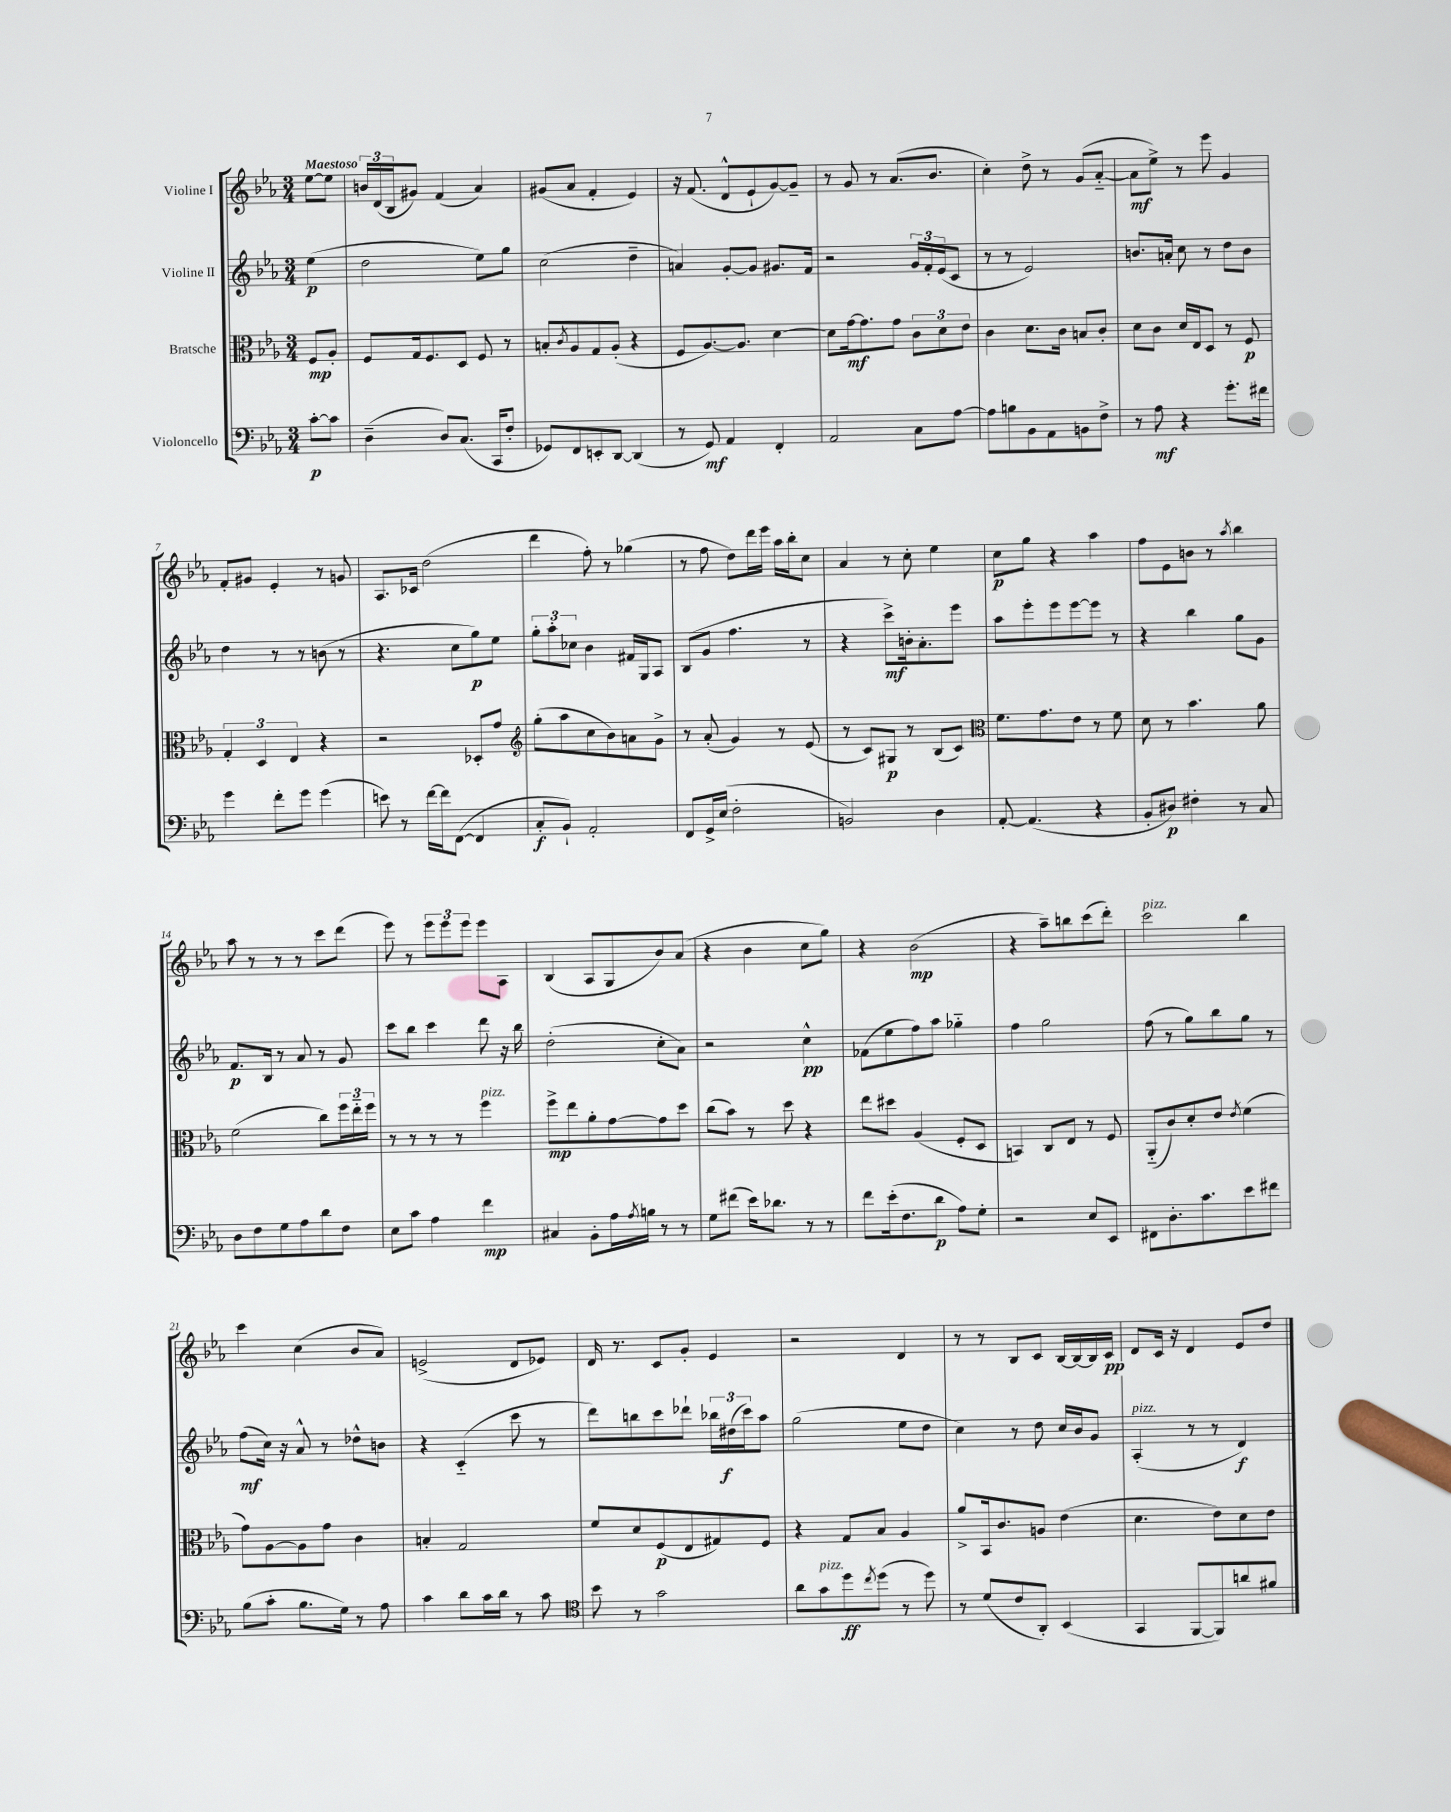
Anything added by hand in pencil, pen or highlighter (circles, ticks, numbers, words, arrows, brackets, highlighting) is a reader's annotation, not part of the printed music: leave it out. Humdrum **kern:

**kern	**dynam	**kern	**dynam	**kern	**dynam	**kern	**dynam
*part4	*part4	*part3	*part3	*part2	*part2	*part1	*part1
*staff4	*staff4	*staff3	*staff3	*staff2	*staff2	*staff1	*staff1
*I"Violoncello	*	*I"Bratsche	*	*I"Violine II	*	*I"Violine I	*
*clefF4	*	*clefC3	*	*clefG2	*	*clefG2	*
*k[b-e-a-]	*	*k[b-e-a-]	*	*k[b-e-a-]	*	*k[b-e-a-]	*
*M3/4	*	*M3/4	*	*M3/4	*	*M3/4	*
=	=	=	=	=	=	=	=
!	!	!	!	!	!	!LO:TX:a:B:t=Maestoso	!
[8c'\L	p	8F/L	mp	(4ee-\	p	[8ee-\L	.
8c\J]	.	8A-'/J	.	.	.	8ee-\J]	.
=1	=1	=1	=1	=1	=1	=1	=1
(4D~\	.	8F/L	.	2dd\	.	24bn/LL	.
.	.	.	.	.	.	(24d/	.
.	.	.	.	.	.	24B-/J	.
.	.	16G/k	.	.	.	8g#X/J)	.
.	.	8.F/	.	.	.	.	.
8D/L)	.	.	.	.	.	(4f/	.
(8.C/J	.	8D/J	.	.	.	.	.
.	.	8F/	.	8ee-\L)	.	4a-/)	.
16CC/KL	.	.	.	.	.	.	.
8F'/J	.	8r	.	8gg\J	.	.	.
=2	=2	=2	=2	=2	=2	=2	=2
8GG-X/L)	.	8Bn'/L	.	(2cc\	.	(8g#X/L	.
.	.	8qc/	.	.	.	.	.
8FF/	.	8A-/	.	.	.	8a-/J	.
8EEn'/	.	8G/	.	.	.	4f'/	.
[8DD/J	.	(8A-'/J	.	.	.	.	.
(4DD/]	.	4r	.	4dd~\	.	4e-/)	.
=3	=3	=3	=3	=3	=3	=3	=3
8r	.	8F/L	.	4an/)	.	16r	.
.	.	.	.	.	.	(8.f/	.
8GG/)	mf	[8.A-/)	.	.	.	.	.
4AA-/	.	.	.	[8g'/L	.	8d^^/L	.
.	.	8.A-/J]	.	.	.	.	.
.	.	.	.	8g/J]	.	8e-`/	.
4FF'/	.	[4d\	.	8.g#X/L	.	[8g/)	.
.	.	.	.	.	.	8g~/J]	.
.	.	.	.	16f/Jk	.	.	.
=4	=4	=4	=4	=4	=4	=4	=4
2AA-/	.	8d\L]	.	2r	.	8r	.
.	.	[16g\k	mf	.	.	8g/	.
.	.	8.g\]	.	.	.	.	.
.	.	.	.	.	.	8r	.
.	.	8g\J	.	.	.	(8.a-/L	.
8C\L	.	12c\L	.	24g/LL	.	.	.
.	.	.	.	24f'/	.	.	.
.	.	.	.	.	.	8.b-/J	.
.	.	12d\	.	(24e-/J	.	.	.
[8A-\J	.	.	.	8c/J	.	.	.
.	.	12e-\J	.	.	.	.	.
=5	=5	=5	=5	=5	=5	=5	=5
8A-\L]	.	4c\	.	8r	.	4cc'\)	.
8Bn\	.	.	.	8r	.	.	.
8BB-\	.	8.d\L	.	2e-/)	.	8dd^\	.
8AA-\	.	.	.	.	.	8r	.
.	.	16c\Jk	.	.	.	.	.
8BBn\	.	8Bn/L	.	.	.	(8g/L	.
8F^\J	.	8c'/J	.	.	.	[8a-/J	.
=6	=6	=6	=6	=6	=6	=6	=6
8r	.	8d\L	.	8.bn/L	.	8a-\L]	mf
8A-\	mf	8c\J	.	.	.	8ee-^\J)	.
.	.	.	.	16an'/Jk	.	.	.
4r	.	16d/LL	.	8cc\	.	8r	.
.	.	16E-/J	.	.	.	.	.
.	.	8D/J	.	8r	.	8eee-\	.
8.g'\L	.	8r	.	8dd\L	.	4g/	.
.	.	8F/	p	8b\J	.	.	.
16f#X\Jk	.	.	.	.	.	.	.
!!LO:LB:g=z
=7	=7	=7	=7	=7	=7	=7	=7
4g\	.	6G'/	.	4dd\	.	8f'/L	.
.	.	.	.	.	.	8g#X/J	.
.	.	6D/	.	.	.	.	.
8f'\L	.	.	.	8r	.	4e-'/	.
.	.	6E-/	.	.	.	.	.
8g\J	.	.	.	8r	.	.	.
(4g\	.	4r	.	(8bn\	.	8r	.
.	.	.	.	8r	.	8gn/	.
=8	=8	=8	=8	=8	=8	=8	=8
8en\)	.	2r	.	4.r	.	8.A-/L	.
8r	.	.	.	.	.	.	.
.	.	.	.	.	.	16c-X/Jk	.
[16f\LL	.	.	.	.	.	(2dd\	.
16f\J]	.	.	.	.	.	.	.
([8FF\J	.	.	.	8cc\L	.	.	.
4FF/]	.	8D-X'/L	.	8gg\)	p	.	.
.	.	8g/J	.	8ee-\J	.	.	.
=9	=9	=9	=9	=9	=9	=9	=9
*	*	*clefG2	*	*	*	*	*
8C'/L	f	(8gg'\L	.	12gg'\L	.	4ddd\	.
.	.	.	.	12aa-'\	.	.	.
8BB-`/J)	.	8aa-\	.	.	.	.	.
.	.	.	.	12cc-X\J	.	.	.
2AA-'/	.	8cc\	.	4b-\	.	8ff'\)	.
.	.	8b-\)	.	.	.	8r	.
.	.	8an\	.	16f#X/LL	.	(4gg-X\	.
.	.	.	.	16G/J	.	.	.
.	.	8g^\J	.	8A-/J	.	.	.
=10	=10	=10	=10	=10	=10	=10	=10
8FF/L	.	8r	.	(8B-/L	.	8r	.
16GG^/L	.	(8a-'/	.	8g/J	.	8ff\	.
(16E-/JJ	.	.	.	.	.	.	.
2F'\	.	4g/)	.	4.ff\	.	8dd\L)	.
.	.	.	.	.	.	16ddd\L	.
.	.	.	.	.	.	16eee-\JJ	.
.	.	8r	.	.	.	16aa-\LL	.
.	.	.	.	.	.	16bb-'\J	.
.	.	(8e-/	.	8r	.	8cc\J	.
=11	=11	=11	=11	=11	=11	=11	=11
2BBn/)	.	8r	.	4r	.	4a-/	.
.	.	8c/L)	.	.	.	.	.
.	.	8G#X/J	p	8ccc^\L)	mf	8r	.
.	.	8r	.	16bn'\k	.	8cc'\	.
.	.	.	.	8.a-'\	.	.	.
4D\	.	(8B-/L	.	.	.	4ee-\	.
.	.	8c/J)	.	8eee-\J	.	.	.
=12	=12	=12	=12	=12	=12	=12	=12
*	*	*clefC3	*	*	*	*	*
[8AA-'/	.	8.f\L	.	8aa-\L	.	8cc\L	p
(4.AA-/]	.	.	.	8eee-'\	.	8gg\J	.
.	.	8.g\	.	.	.	.	.
.	.	.	.	8eee-\	.	4r	.
.	.	8e-\J	.	[8eee-\	.	.	.
4r	.	8r	.	8eee-\J]	.	4aa-\	.
.	.	8f\	.	8r	.	.	.
=13	=13	=13	=13	=13	=13	=13	=13
8BB-'/L	.	8d\	.	4r	.	8ff\L	.
8D#X/J)	p	8r	.	.	.	8e-\	.
4F#X'\	.	4.b-\	.	4bb-\	.	8bn\J	.
.	.	.	.	.	.	8r	.
.	.	.	.	.	.	8qaa-/	.
8r	.	.	.	8gg\L	.	4bb-\	.
8C/	.	8a-\	.	8g\J	.	.	.
!!LO:LB:g=z
=14	=14	=14	=14	=14	=14	=14	=14
8D\L	.	(2f\	.	8.f/L	p	8aa-\	.
8F\	.	.	.	.	.	8r	.
.	.	.	.	16B-/Jk	.	.	.
8G\	.	.	.	8r	.	8r	.
8A-\	.	.	.	8a-/	.	8r	.
8d\	.	8cc\L)	.	8r	.	8ccc\L	.
8F\J	.	24ff\L	.	8g/	.	(8ddd\J	.
.	.	24ee-\	.	.	.	.	.
.	.	24ff\JJ	.	.	.	.	.
=15	=15	=15	=15	=15	=15	=15	=15
8E-\L	.	8r	.	8ccc\L	.	8eee-\)	.
8c\J	.	8r	.	8bb-\J	.	8r	.
4A-\	.	8r	.	4ccc\	.	12eee-\L	.
.	.	.	.	.	.	12eee-\	.
.	.	8r	.	.	.	.	.
.	.	.	.	.	.	12eee-\J	.
!	!	!LO:TX:a:i:t=pizz.	!	!	!	!	!
4f\	mp	4ff\	.	8ddd\	.	8eee-\L	.
.	.	.	.	16r	.	8A-\J	.
.	.	.	.	16bb-\	.	.	.
=16	=16	=16	=16	=16	=16	=16	=16
4C#X/	.	8ff^\L	mp	(2dd'\	.	(4B-/	.
.	.	8ee-\	.	.	.	.	.
8BB-'\L	.	8a-'\	.	.	.	8A-/L	.
16A-\L	.	[8g\	.	.	.	8G/	.
8qA-/	.	.	.	.	.	.	.
16Bn\JJ	.	.	.	.	.	.	.
8r	.	8g\]	.	8cc'\L	.	8b-/)	.
8r	.	8dd\J	.	8a-\J)	.	(8a-/J	.
=17	=17	=17	=17	=17	=17	=17	=17
8G\L	.	(8cc\L	.	2r	.	4r	.
(8f#X\J	.	8b-\J)	.	.	.	.	.
16e-\KL)	.	8r	.	.	.	4b-\	.
8.d-X\J	.	.	.	.	.	.	.
.	.	8dd\	.	.	.	.	.
8r	.	4r	.	4cc^^\	pp	8cc\L	.
8r	.	.	.	.	.	8gg\J)	.
=18	=18	=18	=18	=18	=18	=18	=18
8f\L	.	8ee-\L	.	(8f-X\L	.	4r	.
(16e-'\k	.	8dd#X\J	.	8ee-\	.	.	.
8.F\	.	.	.	.	.	.	.
.	.	(4A-/	.	8ff\)	.	(2b-\	mp
8d\J	p	.	.	8aa-\J	.	.	.
8A-\L)	.	8F'/L	.	4gg-X\	.	.	.
8G'\J	.	8D/J	.	.	.	.	.
=19	=19	=19	=19	=19	=19	=19	=19
2r	.	4BBn/)	.	4ff\	.	4r	.
.	.	8C/L	.	2gg\	.	8aa-~\L)	.
.	.	8E-/J	.	.	.	8bbn\	.
8E-/L	.	8r	.	.	.	(8ccc\	.
8EE-/J	.	8F/	.	.	.	8ddd'\J)	.
=20	=20	=20	=20	=20	=20	=20	=20
!	!	!	!	!	!	!LO:TX:a:i:t=pizz.	!
8FF#X\L	.	(8AA-/L	.	(8ff\	.	2ccc\	.
8.D'\	.	8c/)	.	8r	.	.	.
.	.	8d'/	.	8gg\L)	.	.	.
8.c\	.	.	.	.	.	.	.
.	.	8e-/J	.	8bb-\	.	.	.
.	.	8qe-/	.	.	.	.	.
8e-\	.	(4f\	.	8gg\J	.	4bb-\	.
8f#X\J	.	.	.	8r	.	.	.
!!LO:LB:g=z
=21	=21	=21	=21	=21	=21	=21	=21
(8B-\L	.	8g\L)	.	(8ff\L	mf	4ccc\	.
8c'\J	.	[8A-\	.	16cc\Jk)	.	.	.
.	.	.	.	16r	.	.	.
8.B-\L	.	8A-\]	.	8a-^^/	.	(4cc\	.
.	.	8g\J	.	8r	.	.	.
16G\Jk)	.	.	.	.	.	.	.
8r	.	4c\	.	8dd-X^^\L	.	8b-/L	.
8A-\	.	.	.	8bn\J	.	8a-/J)	.
=22	=22	=22	=22	=22	=22	=22	=22
4c\	.	4Bn'/	.	4r	.	(2en^/	.
8d\L	.	2G/	.	(4c/	.	.	.
16c\L	.	.	.	.	.	.	.
16d\JJ	.	.	.	.	.	.	.
8r	.	.	.	8ccc\	.	8d/L	.
8c\	.	.	.	8r	.	8e-X/J)	.
=23	=23	=23	=23	=23	=23	=23	=23
*clefC4	*	*	*	*	*	*	*
8b-\	.	8f/L	.	8ddd\L)	.	16d/	.
.	.	.	.	.	.	8.r	.
8r	.	8d/	.	8bbn\	.	.	.
2g\	.	(8F/	p	8ccc\	.	8c/L	.
.	.	8E-/	.	8ddd-X`\J	.	8g'/J	.
.	.	8G#X/)	.	24bb-X\LL	.	4e-/	.
.	.	.	.	(24dd#X\	f	.	.
.	.	.	.	24ccc\J)	.	.	.
.	.	8F/J	.	8aa-\J	.	.	.
=24	=24	=24	=24	=24	=24	=24	=24
8a-\L	.	4r	.	(2gg\	.	2r	.
!LO:TX:a:i:t=pizz.	!	!	!	!	!	!	!
8g\	.	.	.	.	.	.	.
8dd\	ff	8G/L	.	.	.	.	.
8qcc/	.	.	.	.	.	.	.
(8dd\J	.	8B-/J	.	.	.	.	.
8r	.	4A-/	.	8ee-\L	.	4d/	.
8dd\)	.	.	.	8dd\J	.	.	.
=25	=25	=25	=25	=25	=25	=25	=25
8r	.	8a-^/L	.	4cc\)	.	8r	.
(8d/L	.	16BB-/k	.	.	.	8r	.
.	.	8.c/	.	.	.	.	.
8c/	.	.	.	8r	.	8B-/L	.
8AA-'/J)	.	8An/J	.	8dd\	.	8c/J	.
(4BB-/	.	(4e-\	.	16cc/LL	.	[16B-/LL	.
.	.	.	.	16b-/J	.	16B-/_	.
.	.	.	.	8g/J	.	16B-/]	.
.	.	.	.	.	.	16c/JJ	pp
=26	=26	=26	=26	=26	=26	=26	=26
!	!	!	!	!LO:TX:a:i:t=pizz.	!	!	!
4GG/	.	4.d\	.	(4A-'/	.	8d/L	.
.	.	.	.	.	.	16c/Jk	.
.	.	.	.	.	.	16r	.
[8FF/L	.	.	.	8r	.	4d/	.
8FF/])	.	8e-\L)	.	8r	.	.	.
8an/	.	8d\	.	4d/)	f	8e-/L	.
8f#X/J	.	8e-\J	.	.	.	8dd/J	.
==	==	==	==	==	==	==	==
*-	*-	*-	*-	*-	*-	*-	*-
